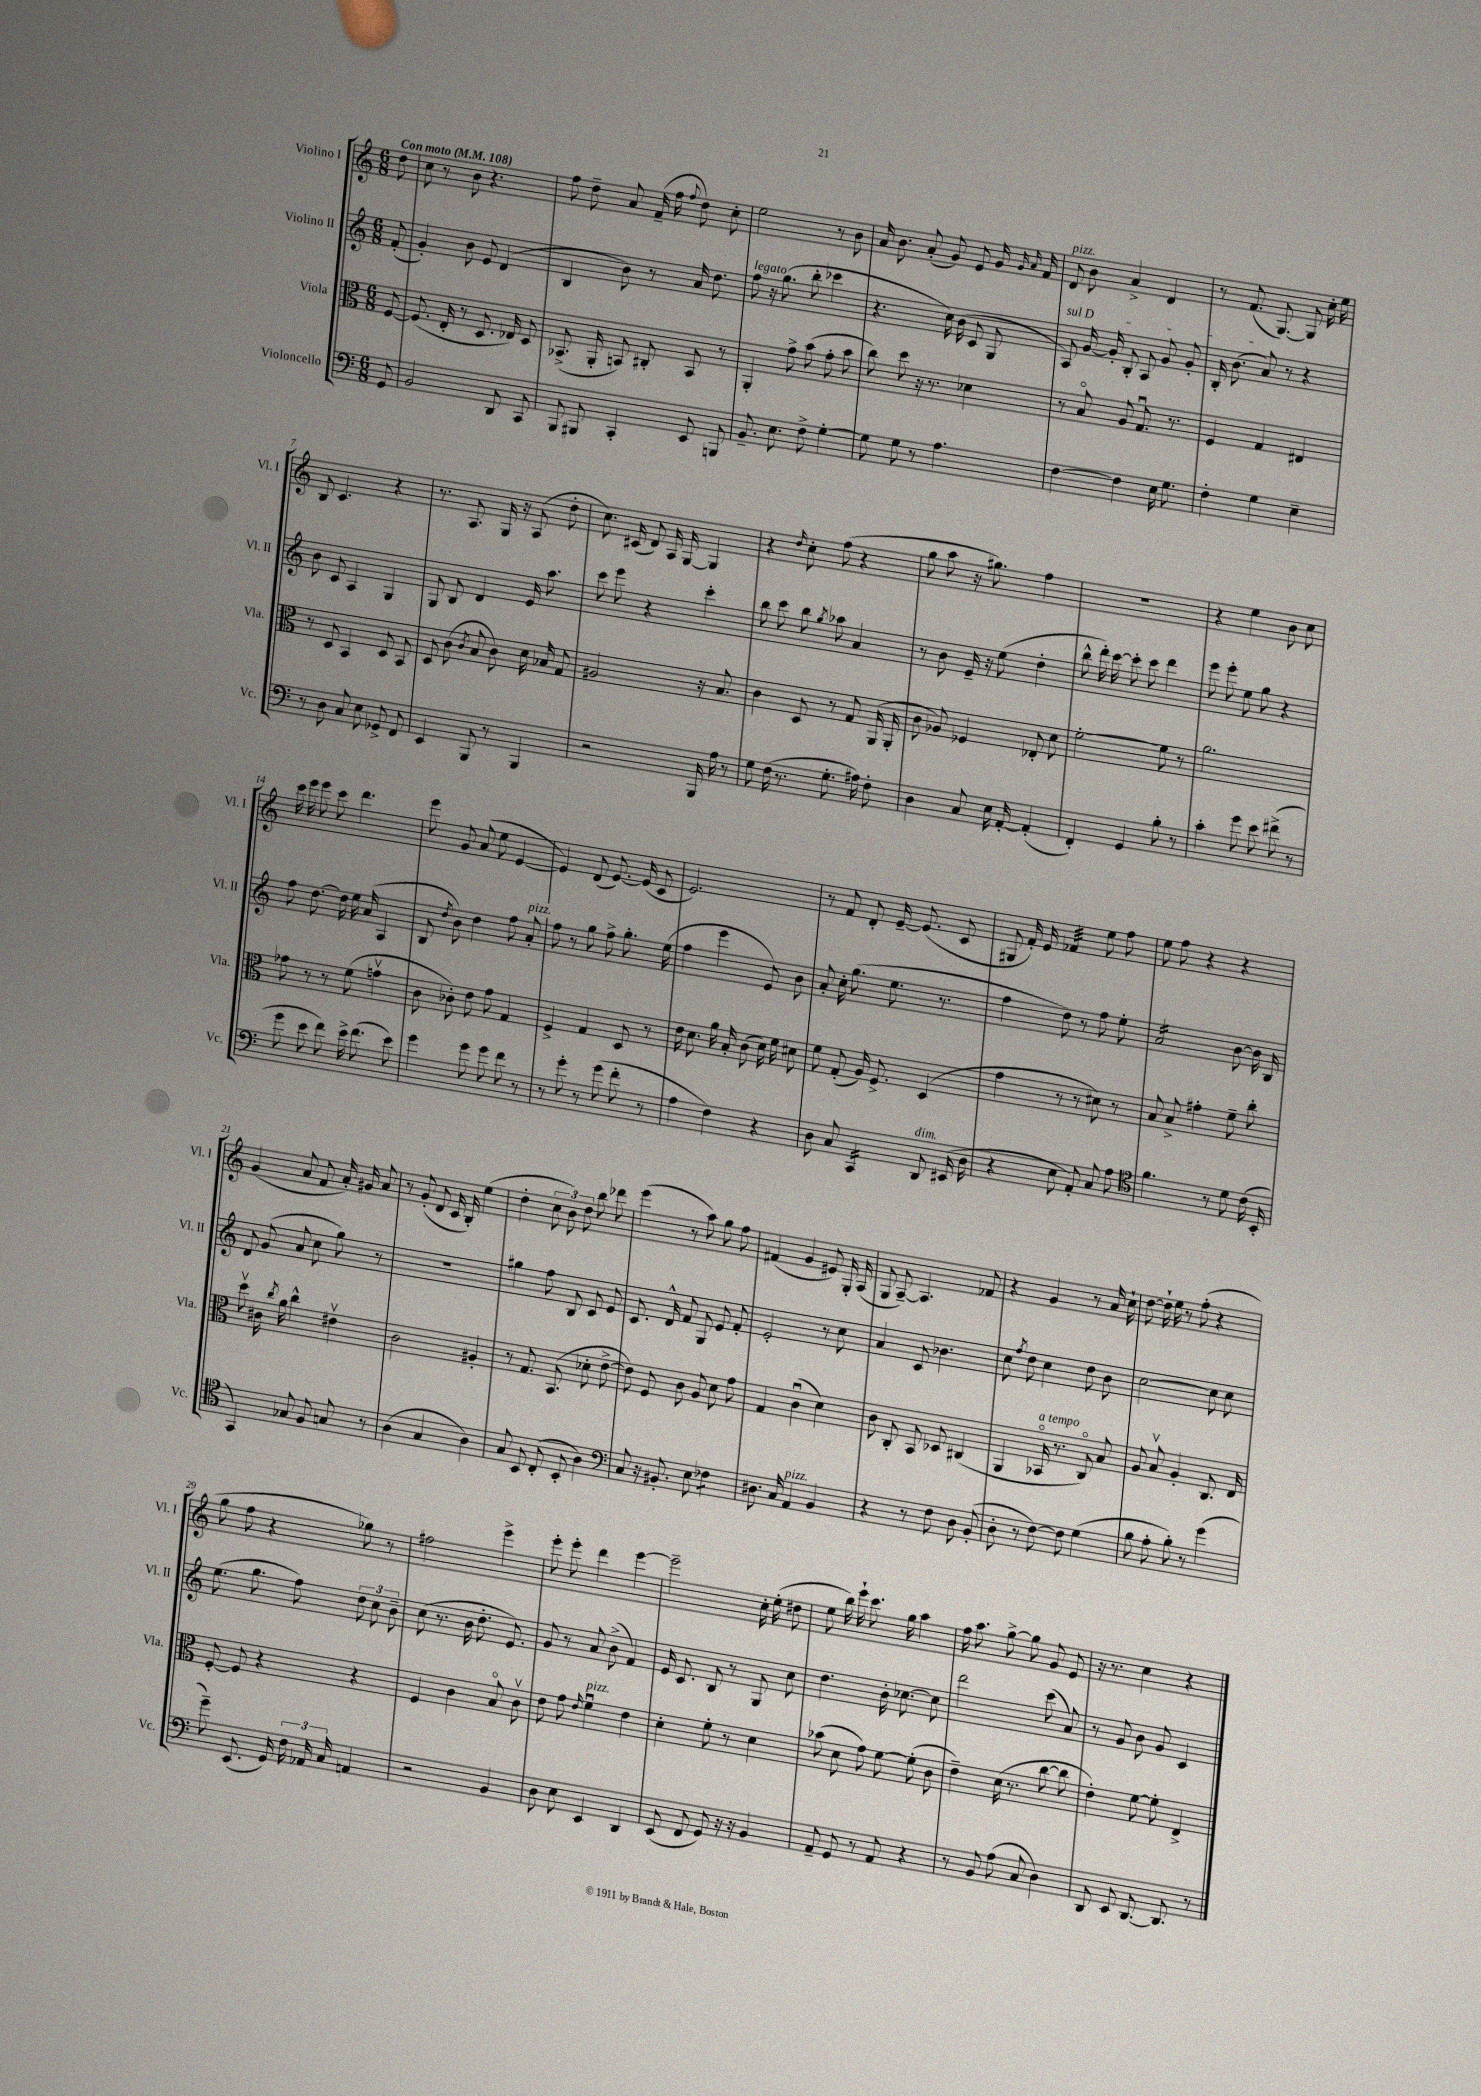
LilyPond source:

<<
\new StaffGroup <<
\new Staff = "s0" \with { instrumentName = "Violino I" shortInstrumentName = "Vl. I" } {
    \clef treble \key c \major \numericTimeSignature \time 6/8 \partial 8 \tempo "Con moto" 4 = 108
    \autoBeamOff d''8 |
    c''8 r8 b'8 r4. |
    f''8 d''8-- a'8 f'16--( f''16 \appoggiatura { f''8 } d''8) c''8-. |
    e''2 r8 b'8 |
    a'16 b'8. a'8-.( g'8) e'8 g'16 \grace { g'16 a'16 } f'16 |
    d'8^\markup { \italic "pizz." } b'8 a'4-> d'4 |
    r8 f'8.( g8.~) g8 c''16-. e''16 |
    b8 c'4. r4 |
    r8. a8. g16 r16 a8( d''8-. |
    c''8.) cis'16( d'8) a16 g16~ g4 |
    r4 \grace { d''16 } c''8-. f''8( r4 |
    g''8 a''8 r16 gis''8.) f''4 |
    R2. |
    r4 e''4 b'8 c''8 |
    c'''16 e'''16 e'''8 c'''8 d'''4. |
    e'''8 g'8 a'8( e''8 e'4~ |
    e'4) d'8( e'8.~) e'16( c'8 |
    e'2.) |
    r8 f'8 d'8-. e'16~-- e'8.( c'8 |
    gis8 f'16-.) e'16 fes'4:32 e''8 f''8 |
    e''8 f''8 r4 r4 |
    g'4( a'8 f'8 a'16-.) gis'16 a'8 |
    r8 g'8-.( d'8 c'16 b16-.) e''4( |
    d''4-. \tuplet 3/2 { c''8 b'8) d''8 } b''8 des'''8 |
    e'''4( r8 a''8) g''8 f''8 |
    fis'4( g'4 eis'8) g16-. a16( |
    g8 a8~--) a4. fes'8 |
    r4 g'4 r8 a'16 c''16-! |
    d''8~ d''16-! e''16 r8 f''8-.( r4 |
    g''8 f''8 r4 ges''8) r8 |
    fis''2 e'''4-> |
    e'''8-. e'''8-. d'''4 e'''4~ |
    e'''2-- c''16-. e''16-.( dis''8 |
    e''8 b''16) e'''16-! c'''8. g''16 a''4 |
    f''16 a''8. g''8~-> g''8 g'8 e'8 |
    r16 r8. c''4 r4 \bar "|." |
}
\new Staff = "s1" \with { instrumentName = "Violino II" shortInstrumentName = "Vl. II" } {
    \clef treble \key c \major \numericTimeSignature \time 6/8 \partial 8
    \autoBeamOff f'8-.( |
    g'4-.) b'8 e'8 d'4( |
    b4 b'8) r8 a'16 d''8. |
    f''8^\markup { \italic "legato" } r16 g''8.( b''8-. ces'''4 |
    r4. c''16) b'16( c'8 g8 |
    \once \override TextSpanner.bound-details.left.text = \markup { \italic "sul D" } a8\startTextSpan) g'16~ g'16-. b8-. a8 g'8 g'8-. |
    b16-. b'8.( a'8\stopTextSpan) r8 r4 |
    b'8 c'8 a4 g4 |
    g8 b8 d'4 e'16 a''8. |
    c'''8 e'''8 r4 c'''4-. |
    b''8 c'''8 b''8 \acciaccatura { g''8 } aes''8 a'4 |
    r8 b'8 e'16-- r16 e''8( d''4-. |
    b''8-^ d'''16-.) c'''16~ c'''8-. c'''8 d'''4 |
    e'''8 e'''8-. e''8 g''8 r4 |
    f''8 d''8.~ d''16 e''16 a'16( a4 |
    b8 \acciaccatura { d''8 } b'8) d''4 f''8 a'8-.^\markup { \italic "pizz." } |
    f''8 r8 g''8 f''8-> g''8.-. e''16( |
    f''4 e'''4 e'8) b'8 |
    a'8-. c''16-. g''8.( e''8. r8. |
    f''4 d''8) r8 f''8 e''8-. |
    a'2:16 b'8~ b'16 b16 |
    d'8 g'8( a'8 c''8 g''8) r8 |
    R2. |
    gis''4 f''8 b8 c'8 e'8 |
    c'8. d'16-^ f'8 g8 e'8 f'8-. |
    e'2-. r8 c''8 |
    a'4 c'8 bes'4. |
    c''8 \acciaccatura { f''8 } d''8 c''4 d''8 b'8 |
    c''2~ c''8 c''8 |
    e''8.( g''8. f''8) \tuplet 3/2 { d''8 c''8 b'8-- } |
    c''8( r8. b'16 d''8.-. e'8.) |
    g'8 r8 a'8 b'8->( f'4) |
    e'16 c'8. b8 r8 g8 c''8 |
    d''4. b'16-. ces''8.~ ces''8 |
    d'''2 c'''8( a'8) |
    r8 g'8 b'8 g'8 c'4 \bar "|." |
}
\new Staff = "s2" \with { instrumentName = "Viola" shortInstrumentName = "Vla." } {
    \clef alto \key c \major \numericTimeSignature \time 6/8 \partial 8
    \autoBeamOff f8~ |
    f8.( e16-. r8 d8. ees16) d8 |
    bes,8.->( a,16-. b,8) cis8-. b,8 r8 |
    a,4-. g'8-> b'8( g'8-. b'8 |
    c''8) d''8 r16 r8. des'4 |
    r8 b8\flageolet a8 g8.\downbow r8. |
    f4 g4 eis4 |
    r8 d8 b,4 d8 b,8 |
    d8 c'8( \acciaccatura { c'8 } b8 c'8) d'16 bes16 g8 |
    ais2 r16 b8. |
    c'4 d8 r8 g8 a,16( a,16-. |
    c'8 aes8) fes4 ees8-. d'8 |
    f'2~-. f'8 r8 |
    a'2. |
    ges'8 r8 r8 f'8( g'4\upbow |
    c'8 ces'8-.) e'8 g'8 g4 |
    f4-> g4 d8 r8 |
    e'16 d'8. a'16 b16-. c'8( d'16) f'16 dis'8 |
    f'8 g8-.( a16) f8.-> d4( |
    g'4 r8 r8 dis'8) r8 |
    b8 b8-> gis'4-. f'8-- c''8-. |
    d''8\upbow cis'16 \acciaccatura { c''8 } a'16 c''4-^ eis'4\upbow |
    c'2 ais4-. |
    r8 g8. b,8.( des'8-. e'8~-> |
    e'8) f8 c'8 a8 d'8 g'8 |
    g4 c'4\downbow( d'4) |
    c'8 c8-. b,8 des8 cis4( |
    a,4 bes,16\flageolet^\markup { \italic "a tempo" } r8. c8\flageolet) b8 |
    a8 b8\upbow a4-. c8. e16 |
    f8~-. f8 r4 r4 |
    f4 c'4 b8\flageolet c'8\upbow |
    e'8 g'8 \grace { e'16 } f'4\downbow^\markup { \italic "pizz." } e'4 |
    d'4-. f'8-. r8 d'4 |
    bes'8( d'8 g'8) f'8~ f'8-.( c'8 |
    e'4--) d'16( r8. c''8~ c''8 |
    e'4-.) f'8~ f'8-. e4-> \bar "|." |
}
\new Staff = "s3" \with { instrumentName = "Violoncello" shortInstrumentName = "Vc." } {
    \clef bass \key c \major \numericTimeSignature \time 6/8 \partial 8
    \autoBeamOff g,8 |
    b,2 d,8 c,8 |
    b,,8 bis,,8 c,4-. e,8 b,,8 |
    b,8.-- e8. f8-> g4~-. |
    g8 g8 r8 a4. |
    f4~ f4 e16 g8. |
    f4-. g4 e4-- |
    r8 d8 c8 e8 ges,8-> f,8 |
    e,4 b,,8 r8 b,,4 |
    r2 b,,16 a16 r8 |
    g8 f16( r8. g8.-. ais16) f8-. |
    d4 c8 e16 a,16~-. a,4-.( |
    f,4-.) g,4 b8-. r8 |
    c'4-. g'8 e'8 fis'8->( r8 |
    g'8 e'8 f'8) e'16-> f'8.( e'8) |
    g'4 g'8 g'8 f'8 r8 |
    r8 g'8-. r8 g'8( f'8-. r8 |
    a4 f4) r4 |
    d8 c8 c,4:16 d,8^\markup { \italic "dim." } eis,16( d16 |
    r4 e8 a,8-.) c8 a8 |
    \clef tenor f'4. r8 d'8 c'16( b,16-. |
    g,4) ges8 f8 g8 r8 |
    a4( g4 a4) |
    g8 b,8 c8-.( b,8-. a4) |
    \clef bass c8 r16 bis,8.-. e8 fes4:8 |
    dis8. c16 a,4^\markup { \italic "pizz." } b,4 |
    r4 r8 f8 d8 b,8-.( |
    d8-. r8 f8~) f8 g4( |
    b8 a8-. b8-.) r8 g'4( |
    g'8--) e,8.( g,16) \tuplet 3/2 { f16 aes,16 c16 } a,4 |
    r2 b,4 |
    d8 e8 e,4 d,4 |
    e,8( f,8 g,8) r16 r16 b,4 |
    a,8-- g,8 r8 a,8 r4 |
    r8 b,8 a8( c8 d4) |
    d,8 e,8 d,8.~ d,8. r8 \bar "|." |
}
>>
>>
